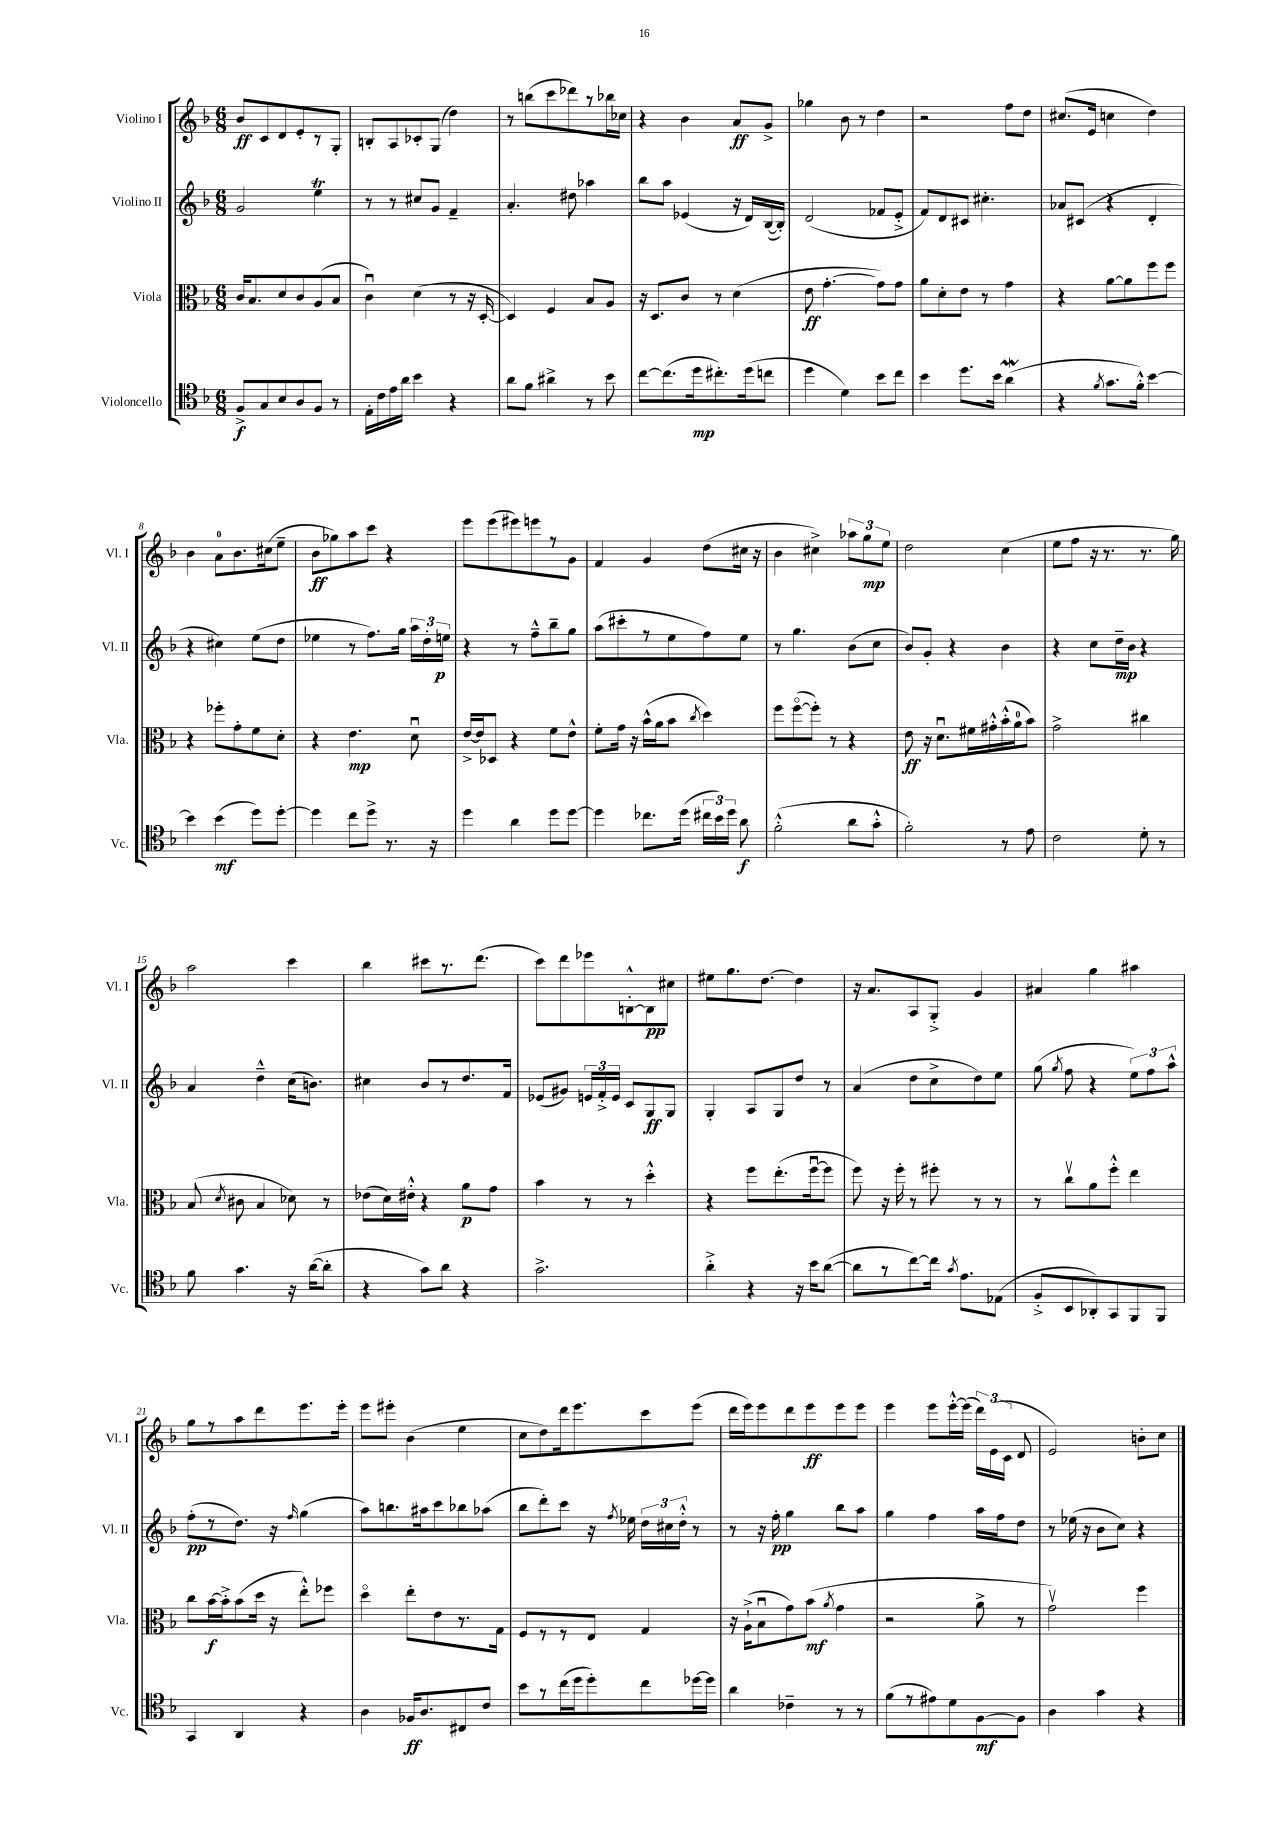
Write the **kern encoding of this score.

**kern	**dynam	**kern	**dynam	**kern	**dynam	**kern	**dynam
*part4	*part4	*part3	*part3	*part2	*part2	*part1	*part1
*staff4	*staff4	*staff3	*staff3	*staff2	*staff2	*staff1	*staff1
*I"Violoncello	*	*I"Viola	*	*I"Violino II	*	*I"Violino I	*
*I'Vc.	*	*I'Vla.	*	*I'Vl. II	*	*I'Vl. I	*
*clefC4	*	*clefC3	*	*clefG2	*	*clefG2	*
*k[b-]	*	*k[b-]	*	*k[b-]	*	*k[b-]	*
*M6/8	*	*M6/8	*	*M6/8	*	*M6/8	*
=1	=1	=1	=1	=1	=1	=1	=1
8F^/L	f	16c/KL	.	2g/	.	8b-/L	ff
.	.	8.B-/	.	.	.	.	.
8G/	.	.	.	.	.	8c/	.
8B-/	.	8d/	.	.	.	8d/	.
8A/	.	8c/	.	.	.	8e'/	.
8F/J	.	(8A/	.	4eet\	.	8r	.
8r	.	8B-/J	.	.	.	8G'/J	.
=2	=2	=2	=2	=2	=2	=2	=2
16E'\LL	.	4cu\)	.	8r	.	8Bn'/L	.
16c\	.	.	.	.	.	.	.
16e\	.	.	.	8r	.	8A/	.
16a\JJ	.	.	.	.	.	.	.
4b-\	.	(4d\	.	8cc#X/L	.	8c-X'/	.
.	.	.	.	8g/J	.	(8G/J	.
4r	.	8r	.	4f~/	.	4dd\)	.
.	.	16r	.	.	.	.	.
.	.	[16D'/	.	.	.	.	.
=3	=3	=3	=3	=3	=3	=3	=3
8a\L	.	4D/])	.	4.a'/	.	8r	.
8f\J	.	.	.	.	.	(8bbn\L	.
4a#X^\	.	4F/	.	.	.	8ccc\	.
.	.	.	.	8dd#X\	.	8ddd-X\)	.
8r	.	8B-/L	.	4aa-X\	.	8r	.
8b-\	.	8A/J	.	.	.	16bb-X\L	.
.	.	.	.	.	.	16cc-X\JJ	.
=4	=4	=4	=4	=4	=4	=4	=4
[8cc\L	.	16r	.	8bb-\L	.	4r	.
.	.	8.D/L	.	.	.	.	.
(8.cc\]	.	.	.	8aa\J	.	.	.
.	.	8c/J	.	(4e-X/	.	4b-\	.
16dd\k	mp	.	.	.	.	.	.
8.cc#X'\)	.	8r	.	.	.	.	.
.	.	(4d\	.	16r	.	8a/L	ff
(16dd\k	.	.	.	16d/LL)	.	.	.
8ccn\J	.	.	.	([16B-/	.	8g^/J	.
.	.	.	.	16B-'/JJ])	.	.	.
=5	=5	=5	=5	=5	=5	=5	=5
4dd\	.	8e\	ff	(2d/	.	4gg-X\	.
.	.	[4.g'\	.	.	.	.	.
4d\)	.	.	.	.	.	8b-\	.
.	.	.	.	.	.	8r	.
8b-\L	.	8g\L])	.	8f-X/L	.	4dd\	.
8cc\J	.	8g\J	.	8e'^/J	.	.	.
=6	=6	=6	=6	=6	=6	=6	=6
4b-\	.	8a\L	.	8f/L)	.	2r	.
.	.	8d'\	.	8d/	.	.	.
8.dd\L	.	8e\J	.	8c#X/J	.	.	.
.	.	8r	.	4.cc#X'\	.	.	.
16b-\Jk	.	.	.	.	.	.	.
(4aW\	.	4g\	.	.	.	8ff\L	.
.	.	.	.	.	.	8dd\J	.
=7	=7	=7	=7	=7	=7	=7	=7
4r	.	4r	.	8a-X/L	.	(8.cc#X/L	.
.	.	.	.	(8c#X/J	.	.	.
.	.	.	.	.	.	16e/Jk	.
8qf/	.	.	.	.	.	.	.
8.g\L	.	[8a\L	.	4r	.	4ccn\	.
.	.	8a\]	.	.	.	.	.
16f'^^\Jk)	.	.	.	.	.	.	.
[4b-\	.	8ff\	.	4d'/	.	4dd\)	.
.	.	8ff\J	.	.	.	.	.
!!LO:LB:g=z
=8	=8	=8	=8	=8	=8	=8	=8
4b-\]	.	4r	.	4r	.	4b-\	.
(4b-\	mf	8ff-X'\L	.	4cc#X\)	.	8a\L	.
.	.	8g'\	.	.	.	8.b-\	.
8dd\L)	.	8f\	.	(8ee\L	.	.	.
.	.	.	.	.	.	(16cc#X\k	.
[8dd'\J	.	8d'\J	.	8dd\J	.	8ee~\J	.
=9	=9	=9	=9	=9	=9	=9	=9
4dd\]	.	4r	.	4ee-X\	.	8b-\L	ff
.	.	.	.	.	.	8gg-X\)	.
8cc\L	.	4.e\	mp	8r	.	8aa\	.
8dd^\J	.	.	.	8.ff\L)	.	8ccc\J	.
8.r	.	.	.	.	.	4r	.
.	.	.	.	16gg\Jk	.	.	.
.	.	8du\	.	24aa\LL	.	.	.
.	.	.	.	24dd'\	.	.	.
16r	.	.	.	.	.	.	.
.	.	.	.	24een\JJ	p	.	.
=10	=10	=10	=10	=10	=10	=10	=10
4dd\	.	[16e^/LL	.	4r	.	8eee\L	.
.	.	16e/J]	.	.	.	.	.
.	.	8D-X/J	.	.	.	(8eee\	.
4a\	.	4r	.	8r	.	8eee#X\)	.
.	.	.	.	8ff~^^\L	.	8eeen\	.
8dd\L	.	8f\L	.	8bb-~\	.	8r	.
[8dd\J	.	8e^^\J	.	8gg\J	.	8g\J	.
=11	=11	=11	=11	=11	=11	=11	=11
4dd\]	.	8f'\L	.	(8aa\L	.	4f/	.
.	.	16g\Jk	.	8ccc#X'\	.	.	.
.	.	16r	.	.	.	.	.
8.cc-X\L	.	(16b-^^\LL	.	8r	.	4g/	.
.	.	16a\J	.	.	.	.	.
.	.	8b-\J	.	8ee\	.	.	.
(16dd\Jk	.	.	.	.	.	.	.
.	.	8qcc/	.	.	.	.	.
24cc#X\LL	.	4dd\)	.	8ff\)	.	(8dd\L	.
24b-\)	.	.	.	.	.	.	.
24dd\JJ	.	.	.	.	.	.	.
8a\	f	.	.	8ee\J	.	16cc#X\Jk	.
.	.	.	.	.	.	16r	.
=12	=12	=12	=12	=12	=12	=12	=12
(2f'^^\	.	8ff\L	.	8r	.	4b-\	.
.	.	([8ff\	.	4.gg\	.	.	.
.	.	8ff'\J])	.	.	.	4cc#X^\)	.
.	.	8r	.	.	.	.	.
8a\L	.	4r	.	(8b-\L	.	12aa-X\L	.
.	.	.	.	.	.	12gg\	mp
8g'^^\J	.	.	.	8cc\J	.	.	.
.	.	.	.	.	.	12ee\J	.
=13	=13	=13	=13	=13	=13	=13	=13
2f'\)	.	8e\	ff	8b-/L)	.	2dd\	.
.	.	16r	.	8g'/J	.	.	.
.	.	8.du\L	.	.	.	.	.
.	.	.	.	4r	.	.	.
.	.	16f#X\L	.	.	.	.	.
.	.	16g#X'^^\	.	.	.	.	.
8r	.	(16b-'^^\	.	4b-\	.	(4cc\	.
.	.	16a\J	.	.	.	.	.
8e\	.	8b-\J)	.	.	.	.	.
=14	=14	=14	=14	=14	=14	=14	=14
2c\	.	2g^\	.	4r	.	8ee\L	.
.	.	.	.	.	.	8ff\J	.
.	.	.	.	8cc\L	.	16r	.
.	.	.	.	.	.	8.r	.
.	.	.	.	16dd~\L	mp	.	.
.	.	.	.	16b-\JJ	.	.	.
8d'\	.	4cc#X\	.	4r	.	8.r	.
8r	.	.	.	.	.	.	.
.	.	.	.	.	.	16gg\)	.
!!LO:LB:g=z
=15	=15	=15	=15	=15	=15	=15	=15
8f\	.	(8B-/	.	4a/	.	2aa\	.
.	.	8qd/	.	.	.	.	.
4.g\	.	8c#X\	.	.	.	.	.
.	.	4B-/	.	4dd~^^\	.	.	.
16r	.	8d-X\)	.	(16cc\KL	.	4ccc\	.
([16a\KL	.	.	.	8.bn\J)	.	.	.
8a'\J]	.	8r	.	.	.	.	.
=16	=16	=16	=16	=16	=16	=16	=16
4r	.	(8e-X\L	.	4cc#X\	.	4bb-\	.
.	.	16d\L)	.	.	.	.	.
.	.	16e#X'^^\JJ	.	.	.	.	.
8g\L)	.	4r	.	8b-/L	.	8ccc#X\L	.
8a\J	.	.	.	8r	.	8.r	.
4r	.	8a\L	p	8.dd/	.	.	.
.	.	.	.	.	.	(8.ddd\J	.
.	.	8g\J	.	.	.	.	.
.	.	.	.	16f/Jk	.	.	.
=17	=17	=17	=17	=17	=17	=17	=17
2.g^\	.	4b-\	.	(8e-X/L	.	8ccc\L)	.
.	.	.	.	8g#X/J)	.	8ddd\	.
.	.	8r	.	24en/LL	.	8eee-X\	.
.	.	.	.	24f'^/	.	.	.
.	.	.	.	24e/JJ	.	.	.
.	.	8r	.	8c/L	.	[8Bn'^^\	.
.	.	4dd'^^\	.	8G/	ff	8B\]	pp
.	.	.	.	8G/J	.	8cc#X\J	.
=18	=18	=18	=18	=18	=18	=18	=18
4a'^\	.	4r	.	4G'/	.	8ee#X\L	.
.	.	.	.	.	.	8.gg\	.
4r	.	8ff\L	.	8A/L	.	.	.
.	.	.	.	.	.	[8.dd\J	.
.	.	(8.ee'\	.	8G/	.	.	.
16r	.	.	.	8dd/J	.	4dd\]	.
16b-\KL	.	[16ffu\k	.	.	.	.	.
([8a\J	.	8ff\J]	.	8r	.	.	.
=19	=19	=19	=19	=19	=19	=19	=19
8a\L]	.	8ff\)	.	(4a/	.	16r	.
.	.	.	.	.	.	8.a/L	.
8r	.	16r	.	.	.	.	.
.	.	16ff'\	.	.	.	.	.
[8cc\)	.	8r	.	8dd\L	.	8A/	.
16cc\Jk]	.	8ff#X'\	.	8cc^\	.	8G'^/J	.
8qg/	.	.	.	.	.	.	.
8.e\L	.	.	.	.	.	.	.
.	.	8r	.	8dd\)	.	4g/	.
(8E-X\J	.	8r	.	8ee\J	.	.	.
=20	=20	=20	=20	=20	=20	=20	=20
8F'^/L	.	8r	.	(8gg\	.	4a#X/	.
.	.	.	.	8qgg/	.	.	.
8BB-/	.	8ccv\L	.	8ff\	.	.	.
8AA-X'/)	.	8a\	.	4r	.	4gg\	.
8GG/	.	8ff'^^\J	.	.	.	.	.
8FF/	.	4ee\	.	12ee\L)	.	4aa#X\	.
.	.	.	.	12ff\	.	.	.
8FF/J	.	.	.	.	.	.	.
.	.	.	.	12aa^^\J	.	.	.
!!LO:LB:g=z
=21	=21	=21	=21	=21	=21	=21	=21
4GG/	.	8cc\L	.	(8ff'\L	pp	8gg\L	.
.	.	[16b-\L	f	8r	.	8r	.
.	.	16b-'^\J]	.	.	.	.	.
4AA/	.	(8b-\	.	8.dd\J)	.	8aa\	.
.	.	16dd\Jk	.	.	.	8ddd\	.
.	.	16r	.	16r	.	.	.
.	.	.	.	16qqff/	.	.	.
4r	.	8ee'^^\L)	.	(4gg\	.	8.eee\	.
.	.	8ff-X\J	.	.	.	.	.
.	.	.	.	.	.	16eee'\Jk	.
=22	=22	=22	=22	=22	=22	=22	=22
4A\	.	4dd\	.	8aa\L)	.	8eee\L	.
.	.	.	.	8.bbn\	.	8eee#X'\J	.
16F-X/KL	ff	8ee'\L	.	.	.	(4b-\	.
8.A/	.	.	.	16aa#X\k	.	.	.
.	.	8e\	.	8ccc\	.	.	.
8C#X/	.	8.r	.	8bb-X\	.	4ee\	.
8c/J	.	.	.	(8aa-X\J	.	.	.
.	.	16G\Jk	.	.	.	.	.
=23	=23	=23	=23	=23	=23	=23	=23
8b-\L	.	8F/L	.	8bb-\L	.	8cc\L	.
8r	.	8r	.	8ddd'\)	.	8dd\)	.
(16cc\L	.	8r	.	8ccc\J	.	16ddd\k	.
16dd\J	.	.	.	.	.	8.eee\	.
8dd'\)	.	8E/J	.	16r	.	.	.
.	.	.	.	8qff/	.	.	.
.	.	.	.	16ee-X\	.	.	.
8cc\	.	4G/	.	24dd\LL	.	8ccc\	.
.	.	.	.	24cc#X\	.	.	.
.	.	.	.	24dd'^^\JJ	.	.	.
[16dd-X\L	.	.	.	8r	.	(8eee\J	.
16dd-\JJ]	.	.	.	.	.	.	.
=24	=24	=24	=24	=24	=24	=24	=24
4a\	.	16r	.	8r	.	16ddd\LL	.
.	.	(16A`^\KL	.	.	.	16eee\J)	.
.	.	8B-u\	.	16r	.	8eee\	.
.	.	.	.	16ff'\	pp	.	.
4c-X~\	.	8g\)	.	4gg\	.	8ddd\	.
.	.	(8b-\J	mf	.	.	8eee\	ff
.	.	8qa/	.	.	.	.	.
8r	.	4g\	.	8bb-\L	.	8eee\	.
8r	.	.	.	8aa\J	.	8eee\J	.
=25	=25	=25	=25	=25	=25	=25	=25
(8f\L	.	2r	.	4gg\	.	4eee\	.
8r	.	.	.	.	.	.	.
8e#X\)	.	.	.	4ff\	.	8eee\L	.
8d\	.	.	.	.	.	[16eee'^^\L	.
.	.	.	.	.	.	(16eee\JJ]	.
[8F\	mf	8a^\	.	16aa\LL	.	24ddd\LL)	.
.	.	.	.	.	.	(24e\	.
.	.	.	.	16ff\J	.	.	.
.	.	.	.	.	.	24c\JJ	.
8F\J]	.	8r	.	8dd\J	.	8d/	.
=26	=26	=26	=26	=26	=26	=26	=26
4A\	.	2gv\)	.	8r	.	2e/)	.
.	.	.	.	(16ee-X\	.	.	.
.	.	.	.	16r	.	.	.
4g\	.	.	.	8b-\L	.	.	.
.	.	.	.	8cc\J)	.	.	.
4r	.	4ff\	.	4r	.	8bn'\L	.
.	.	.	.	.	.	8cc\J	.
==	==	==	==	==	==	==	==
*-	*-	*-	*-	*-	*-	*-	*-
